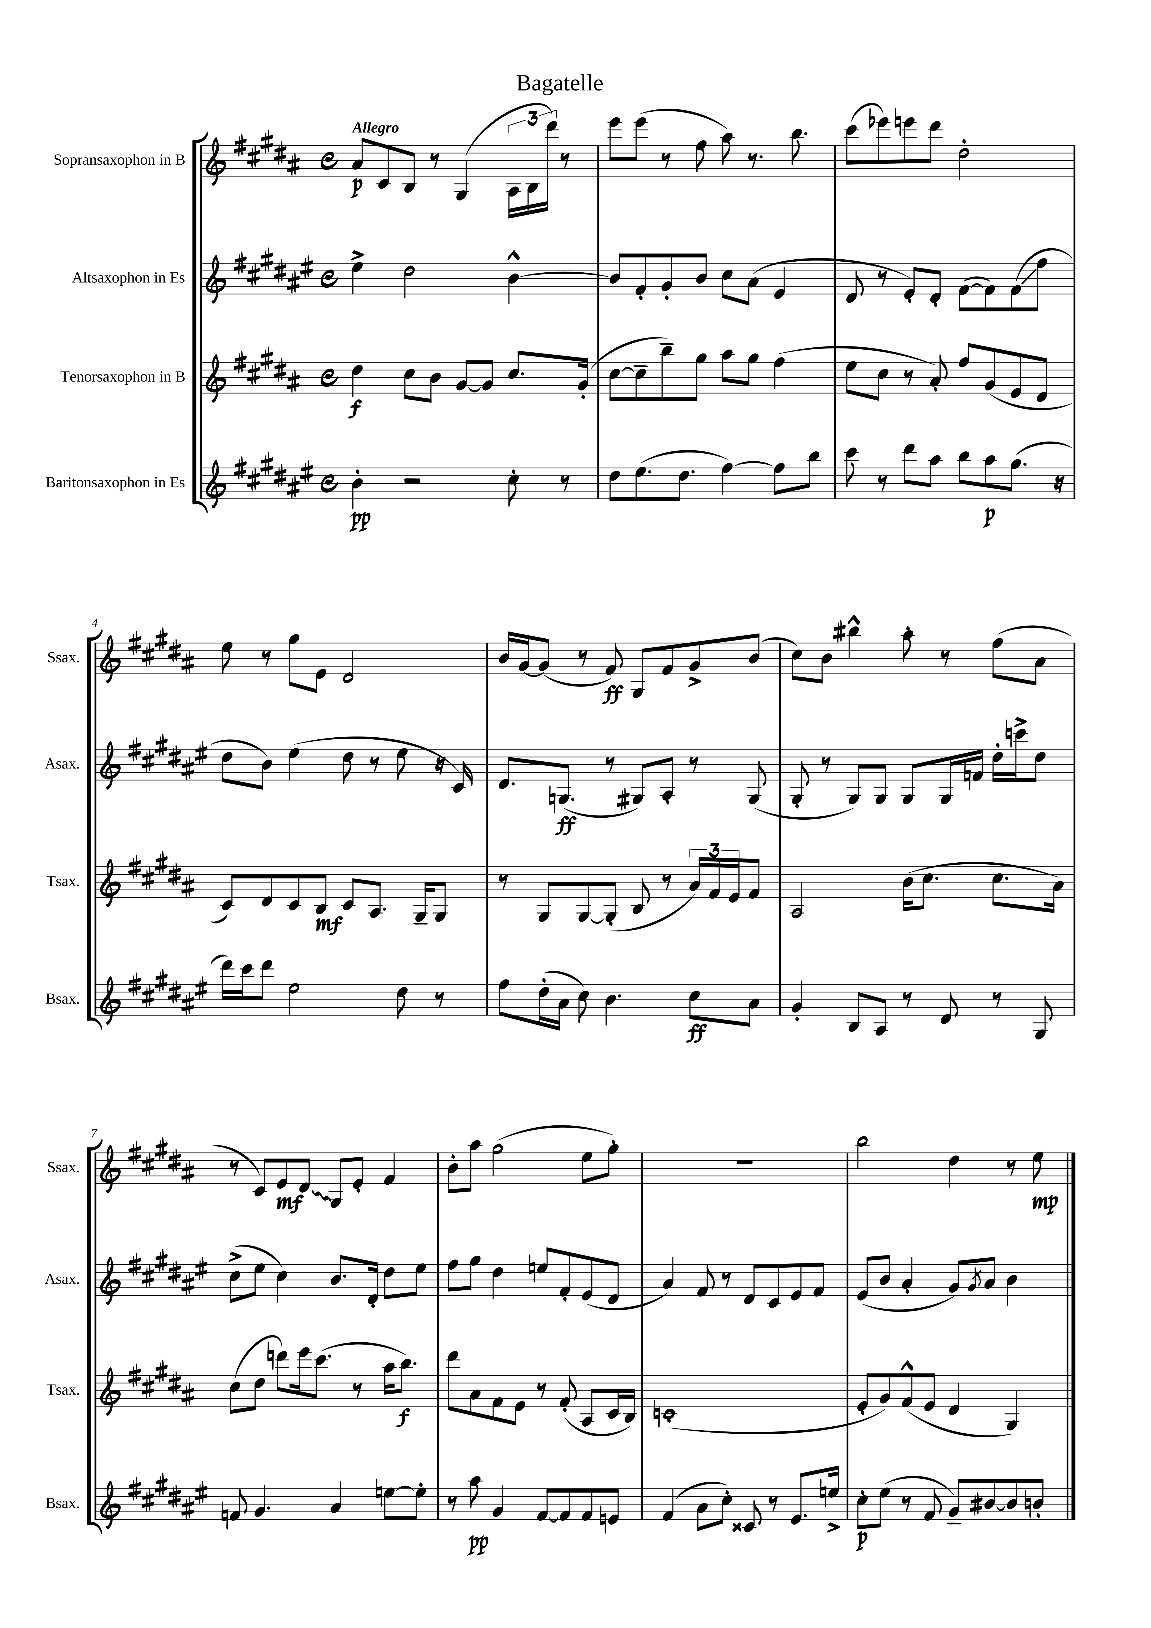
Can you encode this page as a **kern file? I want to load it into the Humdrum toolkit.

**kern	**kern	**kern	**kern
*staff4	*staff3	*staff2	*staff1
*clefG2	*clefG2	*clefG2	*clefG2
*k[f#c#g#d#a#e#]	*k[f#c#g#d#a#]	*k[f#c#g#d#a#e#]	*k[f#c#g#d#a#]
*M4/4	*M4/4	*M4/4	*M4/4
*met(c)	*met(c)	*met(c)	*met(c)
4b'\	4dd#\	4ee#^\	8a#/L
.	.	.	8c#/
2r	8cc#\L	2dd#\	8B/J
.	8b\J	.	8r
.	[8g#/L	.	(4G#/
.	8g#/]J	.	.
8cc#'\	8.cc#/L	[4b^^\	24A#\LL
.	.	.	24B\
.	.	.	24ddd#\JJ)
8r	.	.	8r
.	(16g#'/Jk	.	.
=	=	=	=
8dd#\L	[8cc#\L	8b/]L	8eee\L
(8.ee#\	8cc#~\]	8f#'/	(8eee\J
.	8bb~\)	8g#'/	8r
8.dd#\J	.	.	.
.	8gg#\J	8b/J	8ff#\
[4ff#\)	8aa#\L	8cc#\L	8aa#\)
.	8gg#\J	(8a#\J	8.r
8ff#\]L	(4ff#\	4e#/	.
.	.	.	8.bb\
8bb\J	.	.	.
=	=	=	=
8ccc#\	8ee\L	8d#/	(8ccc#\L
8r	8cc#\J	8r	8eee-\)
8ddd#\L	8r	8e#'/L)	8eee\
8aa#\J	8a#'/)	8d#'/J	8ddd#\J
8bb\L	8ff#/L	([8f#\L	2dd#'\
8aa#\	(8g#/	8f#\])	.
(8.gg#\J	8e/	(8f#\	.
.	8d#/J	8ff#\J	.
16r	.	.	.
=	=	=	=
16ddd#\LL)	8c#/L)	8dd#\L	8ee\
16ccc#\J	.	.	.
8ddd#\J	8d#/	8b\J)	8r
2ee#\	8c#/	(4ee#\	8gg#\L
.	8B/J	.	8e\J
.	8c#/L	8dd#\	2d#/
.	8.A#/J	8r	.
8dd#\	.	8ee#\	.
.	16G#~/LK	.	.
8r	8G#/J	16r	.
.	.	16c#/)	.
=	=	=	=
8ff#\L	8r	8.d#/L	16b/LL
.	.	.	[16g#/J
(16dd#'\L	8G#/L	.	(8g#/]J
16a#\JJ	.	(8.G/J	.
8cc#\)	[8G#/	.	8r
4.b\	(8G#'/]J	8r	8f#/)
.	8B/	8G#/L)	8G#/L
.	8r	8A#'/J	8f#/
8cc#\L	24a#/LL)	8r	8g#^/
.	24f#/	.	.
.	24e/J	.	.
8a#\J	8f#/J	(8G#/	(8b/J
=	=	=	=
4g#'/	2A#/	8G#'/	8cc#\L)
.	.	8r	8b\J
8B/L	.	8G#/L)	4bb#^^\
8A#/J	.	8G#/J	.
8r	(16b\LK	8G#/L	8aa#'\
.	8.cc#\J	.	.
8d#/	.	16G#/L	8r
.	.	16f/JJ	.
8r	8.cc#\L	16dd#'\LL	(8ff#\L
.	.	16ccc^\J	.
8G#/	.	8dd#\J	8a#\J
.	16a#\Jk)	.	.
=	=	=	=
8f/	(8cc#\L	(8cc#^\L	8r
4.g#/	8dd#\J	8ee#\J	8c#/L)
.	8ddd\L)	4cc#\)	8e/
.	16eee\k	.	8d#/J
.	(8.ccc#\J	.	.
4a#/	.	8.b/L	8G#/L
.	8r	.	8e'/J
.	.	16d#'/Jk	.
[8ee\L	16aa#\LK	8dd#\L	4f#/
.	8.bb\J)	.	.
8ee'\]J	.	8ee#\J	.
=	=	=	=
8r	8ddd#\L	8ff#\L	8b'\L
8aa#\	8a#\	8gg#\J	8aa#\J
4g#/	8f#\	4dd#\	(2gg#\
.	8e\J	.	.
[8f#/L	8r	8ee/L	.
8f#/]	(8f#'/	8f#'/	.
8f#/	8A#/L	(8e#/	8ee\L
8e/J	16c#/L	8d#/J	8gg#'\J)
.	16B/JJ)	.	.
=	=	=	=
(4f#/	(1c'	4a#/)	1r
8a#\L	.	8f#/	.
8cc#'\J)	.	8r	.
8c##/	.	8d#/L	.
8r	.	8c#/	.
8.e#/L	.	8e#/	.
.	.	8f#/J	.
16ee^/Jk	.	.	.
=	=	=	=
8cc#'\L	8e'/L	(8e#/L	2bb\
(8ee#\J	8g#/)	8b/J	.
8r	(8f#^^/	4a#'/	.
8f#/	8e/J	.	.
8g#~/L)	4d#/	8g#/L)	4dd#\
.	.	8qg#/	.
[8b#/	.	8a#/J	.
8b#/]	4G#/)	4b\	8r
8b'/J	.	.	8ee\
==	==	==	==
*-	*-	*-	*-
